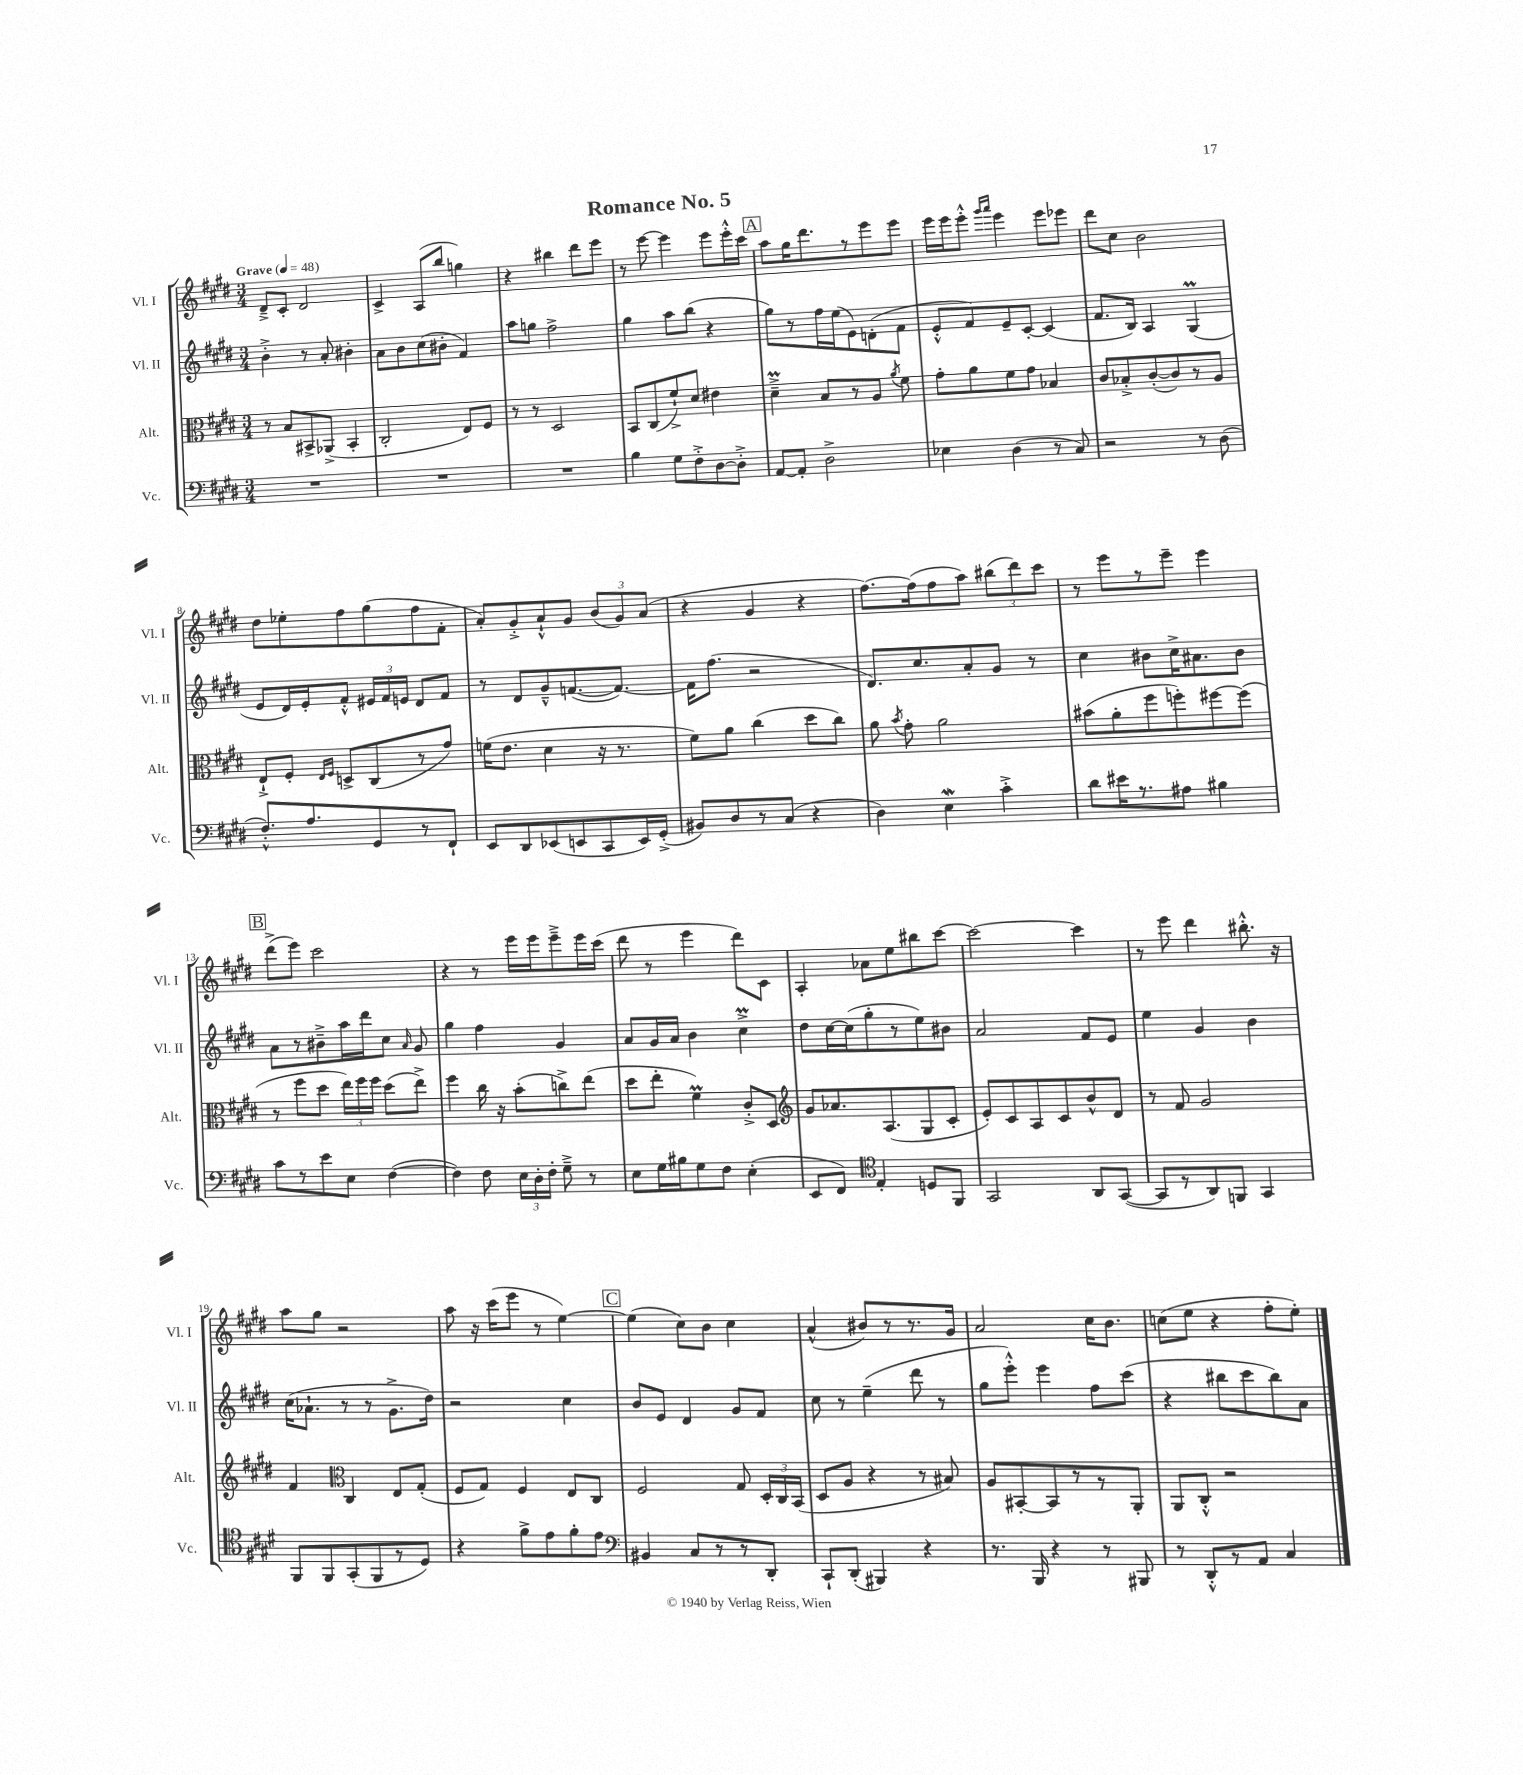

**kern	**kern	**kern	**kern
*staff4	*staff3	*staff2	*staff1
*clefF4	*clefC3	*clefG2	*clefG2
*k[f#c#g#d#]	*k[f#c#g#d#]	*k[f#c#g#d#]	*k[f#c#g#d#]
*M3/4	*M3/4	*M3/4	*M3/4
*MM48	*MM48	*MM48	*MM48
2.r	8r	4b'^	8d#~^
.	8B	.	8c#'
.	8BB#^	8r	2d#
.	(8AA-^	8a'	.
.	4BB#'	4b#'	.
=	=	=	=
2.r	2C#'	8a	4c#^
.	.	8b	.
.	.	(8cc#	(8A
.	.	8b#'	8bb
.	8E)	4f#)	4gg)
.	8F#	.	.
=	=	=	=
2.r	8r	8aa	4r
.	8r	8gg	.
.	2D#	2ff#^	4bb#
.	.	.	8ddd#
.	.	.	8eee
=	=	=	=
4B	8BB	4gg#	8r
.	(8C#	.	[8eee
8G#	8f#`^)	8aa	4eee]
8F#'^	8d#	(8bb	.
[8D#	4e#	4r	8eee
8D#'^]	.	.	16eee'^^
.	.	.	16ccc#
=	=	=	=
[8AA	4d#~^	8gg#)	8aa
8AA']	.	8r	16gg#
.	.	.	8.ddd#
2D#^	8B	16ff#	.
.	.	(16ee	.
.	8r	8e)	8r
.	8A	(8d'	8eee
.	8qa	.	.
.	8f#	8f#	8eee
=	=	=	=
4E-	8g#'	8e'^^	16eee
.	.	.	16eee
.	8a	8f#)	8eee'^^
.	.	.	16qqggg#
.	.	.	16qqaaa
(4D#	8f#	8e~	4eee
.	8g#	[8c#'	.
8r	4B-	(4c#]	8eee
8C#)	.	.	8eee-
=	=	=	=
2r	8c#	8.f#	8ddd#
.	8B-'^	.	8cc#
.	.	16B)	.
.	([8c#'	4A	2b
.	8c#])	.	.
8r	8r	(4G#	.
(8D#	8A	.	.
=	=	=	=
8.F#'^^)	8E`^	8e	8dd#
.	8F#'	16d#)	8ee-'
8.A	.	16e'	.
.	16qqE	.	.
.	16qqF#	.	.
.	8D^	8f#'^^	8ff#
8GG#	(8C#	24e#	(8gg#
.	.	24f#	.
.	.	24e	.
8r	8r	8d#	8ff#
8FF#`	8g#)	8f#	8f#'
=	=	=	=
8EE	(16f	8r	8a')
.	8.e	.	.
8DD#	.	8d#	8g#'^
(8EE-	4d#	8g#~^^	8a`^^
8EE	.	([8.f	8g#
8CC#	16r	.	(12b
.	8.r	8.f_)	.
.	.	.	12g#)
16EE)	.	.	.
.	.	.	(12a
(16GG#'^	.	.	.
=	=	=	=
8BB#)	8f#)	16f]	4r
.	.	(8.ff#	.
8D#	8a	.	.
8r	(4cc#	2r	4g#
(8C#	.	.	.
4r	8dd#	.	4r
.	8cc#)	.	.
=	=	=	=
4D#)	8a	8.d#)	[8.ff#)
.	8qb	.	.
.	8g#'	.	.
.	.	8.cc#	(16ff#]
4E	2a	.	8ff#
.	.	8a'	8aa)
4c#'^	.	8g#	(12bb#
.	.	.	12ddd#)
.	.	8r	.
.	.	.	12ccc#
=	=	=	=
8d#	(8b#	4cc#	8r
16e#	8a'	.	8eee
8.r	.	.	.
.	8ff#	8b#	8r
8A#	8ff')	16cc#^	8eee~
.	.	8.a#	.
4B#	[8ff#	.	4eee
.	(8ff#]	8b#	.
=	=	=	=
8c#	8r	8a	(8ddd#^
8r	8ff#	8r	8eee)
8e	8dd#	8b#~^	2ccc#
8E	24ee)	16aa	.
.	24ff#	.	.
.	.	16ddd#	.
.	24ff#	.	.
([4F#	(8dd#	8cc#	.
.	.	16qqa	.
.	8ee^)	8g#	.
=	=	=	=
4F#])	4ff#	4gg#	4r
8F#	16cc#	4ff#	8r
.	16r	.	.
24E	(8b'	.	16eee
24D#'	.	.	.
.	.	.	16eee
24F#'	.	.	.
8G#~^	8cc^)	4g#	8eee~^
8r	(8ee	.	16eee
.	.	.	(16ccc#
=	=	=	=
8E	8dd#	8a	8ddd#
16G#	8ee'	16g#	8r
16B#	.	16a	.
8G#	4f#)	4b	4eee
8F#	.	.	.
(4E'	8c#'^	4cc#^	8ddd#)
.	8D#	.	8c#
=	=	=	=
*	*clefG2	*	*
8EE	8g#	8dd#	4A'
8FF#)	8.a-	[16cc#	.
.	.	(16cc#]	.
*clefC4	*	*	*
4E'	.	8gg#'	8a-
.	(8.A	.	.
.	.	8r	8ee
8D	8G#	8ee)	8bb#
8FF#	8c#'	8b#	[8ccc#
=	=	=	=
2GG#	8e')	2a	2ccc#_
.	8c#	.	.
.	8A	.	.
.	8c#	.	.
8AA	8b^^	8f#	4ccc#]
([8GG#	8d#	8e	.
=	=	=	=
8GG#]	8r	4ee	8r
8r	8f#	.	8eee
8AA)	2g#	4g#	4ddd#
8FF	.	.	.
4GG#	.	4b	8.bb#'^^
.	.	.	16r
=	=	=	=
8FF#	4f#	(16cc#	8aa
.	.	8.a-`	.
8FF#	.	.	8gg#
*	*clefC3	*	*
(8GG#'	4C#	8r	2r
8FF#	.	8r	.
8r	8E	8.g#^	.
8D#)	(8G#'	.	.
.	.	16dd#)	.
=	=	=	=
4r	8F#	2r	8aa
.	8G#)	.	16r
.	.	.	(16ccc#
8f#^	4F#	.	8eee
8e	.	.	8r
8f#'	8E	4cc#	[4ee)
8e	8C#	.	.
=	=	=	=
*clefF4	*	*	*
4BB#	2F#	8b	(4ee]
.	.	8e	.
8C#	.	4d#	8cc#)
8r	.	.	8b
8r	8G#	8g#	4cc#
8DD#'	24D#'	8f#	.
.	24C#	.	.
.	(24BB	.	.
=	=	=	=
8CC#`	8D#	8cc#	(4a^^
(8DD#'	8A	8r	.
4BBB#)	4r	(4ee~	8b#)
.	.	.	8r
4r	8r	8ddd#	8.r
.	8B#)	8r	.
.	.	.	16g#
=	=	=	=
8.r	8A	8gg#	2a
.	[8BB#'	8eee'^^)	.
16BBB	.	.	.
4r	8BB#]	4eee	.
.	8r	.	.
8r	8r	8ff#	16cc#
.	.	.	8.b
8BBB#	8AA'	(8ccc#	.
=	=	=	=
8r	8AA	4r	(8cc
8DD#'^^	8C#'^^	.	8ee
8r	2r	8bb#	4r
8AA	.	8ccc#	.
4C#	.	8bb#)	8ff#'
.	.	8a	8ee')
==	==	==	==
*-	*-	*-	*-
